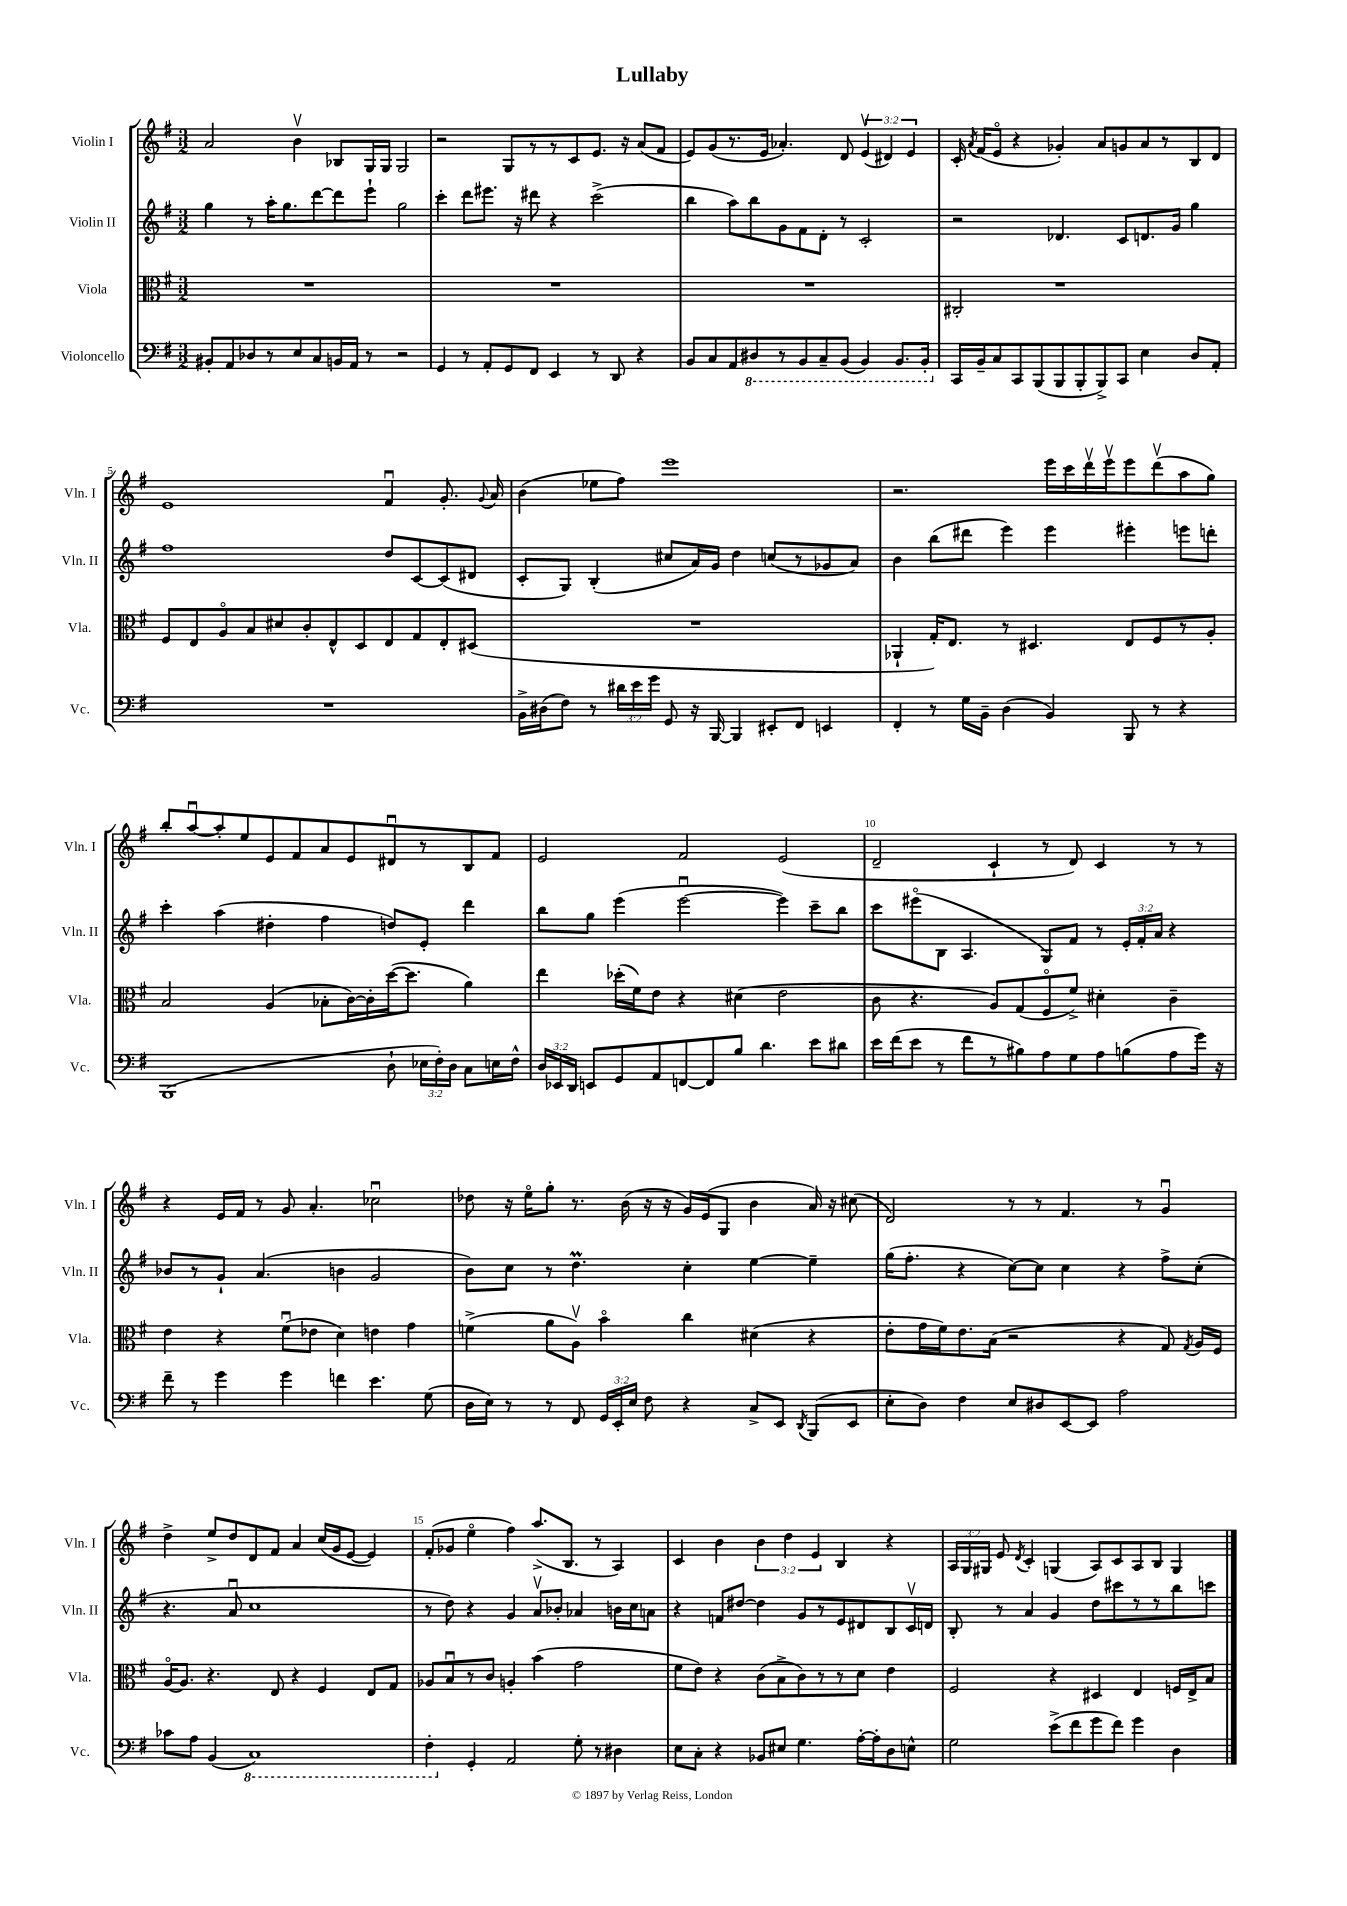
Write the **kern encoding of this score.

**kern	**kern	**kern	**kern
*part4	*part3	*part2	*part1
*staff4	*staff3	*staff2	*staff1
*I"Violoncello	*I"Viola	*I"Violin II	*I"Violin I
*I'Vc.	*I'Vla.	*I'Vln. II	*I'Vln. I
*clefF4	*clefC3	*clefG2	*clefG2
*k[f#]	*k[f#]	*k[f#]	*k[f#]
*M3/2	*M3/2	*M3/2	*M3/2
=1	=1	=1	=1
8BB#X'/L	1.r	4gg\	2a/
8AA/	.	.	.
8D-X/	.	8r	.
8r	.	16aa'\KL	.
.	.	8.gg\	.
8E/	.	.	4bv\
8C/	.	[8ddd\	.
16BBn/L	.	8ddd\]	8B-X/L
16AA/JJ	.	.	.
8r	.	8eee`\J	16G/L
.	.	.	16G/JJ
2r	.	2gg\	2G/
=2	=2	=2	=2
4GG/	1.r	4ccc'\	2r
8r	.	8ddd\L	.
8AA'/L	.	8.eee#X\J	.
8GG/	.	.	8G/L
.	.	16r	.
8FF#/J	.	8ddd#X\	8r
4EE/	.	4r	8r
.	.	.	8c/
8r	.	(2ccc^\	8.e/J
8DD/	.	.	.
.	.	.	16r
4r	.	.	(8a/L
.	.	.	8f#/J
=3	=3	=3	=3
8BB/L	1.r	4bb\	8e/L)
8C/	.	.	(8g/
8AA/	.	8aa\L)	8.r
*8ba	*	*	*
8DD#X/	.	8bb\	.
.	.	.	16e/Jk
8r	.	8g\	4.a-X'/)
8BBB/	.	8f#\	.
8CC~/	.	8d'\J	.
(8BBB/J	.	8r	8d/
4BBB/)	.	2c'/	(6ev/
.	.	.	6d#X/)
8.BBB/L	.	.	.
.	.	.	6e/
16BBB'/Jk	.	.	.
=4	=4	=4	=4
*X8ba	*	*	*
16CC/LL	2C#X'/	2r	16c'/
.	.	.	8qa/
16BB~/J	.	.	(16f#/KL
8C/	.	.	8e/J
8CC/	.	.	4r
(8BBB/	.	.	.
8BBB/	1r	4.d-X/	4g-X'/)
8BBB'/	.	.	.
8BBB^/)	.	.	8a/L
8CC/J	.	8c/L	8gn/
4E\	.	8.dn/	8a/
.	.	.	8r
.	.	16g/Jk	.
8D/L	.	4gg\	8B/
8AA'/J	.	.	8d/J
!!LO:LB:g=z
=5	=5	=5	=5
1.r	8F#/L	1ff#	1e
.	8E/	.	.
.	8A/	.	.
.	8B/	.	.
.	8d#X/	.	.
.	8c'/	.	.
.	8E^^/	.	.
.	8D/	.	.
.	8E/	8dd/L	4f#u/
.	8G/	[8c/	.
.	8E'/	(8c/]	8.g'/
.	(8D#X/J	8d#X/J	.
.	.	.	8qqg/
.	.	.	16a/
=6	=6	=6	=6
16BB^\LL	1.r	8c'/L	(4b\
(16D#X\J	.	.	.
8F#\J)	.	8G/J)	.
8r	.	(4B'/	8ee-X\L
24d#X\LL	.	.	8ff#\J)
24e\	.	.	.
24g\JJ	.	.	.
8GG/	.	8cc#X/L	1eee
16r	.	16a/L)	.
[16BBB/	.	16g/JJ	.
4BBB/]	.	4dd\	.
8EE#X'/L	.	(8ccn/L	.
8FF#/J	.	8r	.
4EEn/	.	8g-X/	.
.	.	8a/J)	.
=7	=7	=7	=7
4FF#'/	4AA-X`/	4b\	2.r
8r	16G'/KL)	(8bb\L	.
.	8.E/J	.	.
16G\LL	.	8ddd#X\J	.
16BB~\JJ	.	.	.
(4D\	8r	4eee\)	.
.	4.D#X/	.	.
4BB/)	.	4eee\	16eee\LL
.	.	.	16ccc\
.	.	.	16dddv\
.	.	.	16eeev\J
8BBB/	8E/L	4eee#X'\	8eee\
8r	8F#/	.	(8dddv\
4r	8r	8eeen\L	8aa\
.	8A'/J	8dddn'\J	8gg\J)
!!LO:LB:g=z
=8	=8	=8	=8
(1BBB	2B/	4ccc'\	8bb'/L
.	.	.	[8aau/
.	.	(4aa\	8aa'/]
.	.	.	8ee/
.	(4A/	4dd#X'\	8e/
.	.	.	8f#/
.	8B-X'\L	4ff#\	8a/
.	[16c\L)	.	8e/
.	16c'\]	.	.
8D`\	([16dd\J	8ddn/L)	8d#Xu/
.	8.dd\J]	.	.
24E-X\LL	.	8e'/J	8r
24F#'\)	.	.	.
24D\JJ	.	.	.
8C\L	4a\)	4ddd\	8B/
16En\L	.	.	8f#/J
16F#^^\JJ	.	.	.
=9	=9	=9	=9
24D/LL	4ee\	8bb\L	2e/
24EE-X/	.	.	.
24DD/JJ	.	.	.
8EEn/L	.	8gg\J	.
8GG/	(16dd-X'\LL	(4eee\	.
.	16f#\J)	.	.
8AA/	8e\J	.	.
[8FFn/	4r	[2eeeu\	2f#/
8FF/]	.	.	.
8B/J	(4d#X\	.	.
4.d\	.	.	.
.	2e\	4eee\])	(2e/
8e\L	.	8ccc~\L	.
8d#X\J	.	8bb\J	.
=10	=10	=10	=10
16e\LL	8c\	8ccc\L	2d~/
(16f#\J	.	.	.
8e\J	4.r	(8eee#X\	.
8r	.	8B\J	.
8f#\L	.	4.A/	.
8r	8A/L)	.	4c`/
8B#X\)	(8G/	.	.
8A\	8F#/	8G/L)	8r
8G\	8f#^/J)	8f#/J	8d/)
8A\	4d#X'\	8r	4c/
(8Bn\	.	24e'/LL	.
.	.	24f#'/	.
.	.	24a/JJ	.
8A\	4c~\	4r	8r
16g\Jk)	.	.	8r
16r	.	.	.
!!LO:LB:g=z
=11	=11	=11	=11
8f#~\	4e\	8b-X/L	4r
8r	.	8r	.
4g\	4r	8g`/J	16e/LL
.	.	.	16f#/JJ
.	.	(4.a/	8r
4g\	(8f#u\L	.	8g/
.	8e-X\J	.	4.a'/
4fn\	4d\)	4bn\	.
4.e\	4en\	2g/	2cc-Xu\
.	4g\	.	.
(8G\	.	.	.
=12	=12	=12	=12
16D\LL	(4fn^\	8b\L)	8dd-X\
16E\JJ)	.	.	.
8r	.	8cc\J	16r
.	.	.	16ee\KL
8r	8a\L	8r	8gg'\J
8FF#/	8Av\J)	4.ddM\	8.r
24GG/LL	4b\	.	.
24EE'/	.	.	.
.	.	.	(16b\
24E/JJ	.	.	.
8F#\	.	.	16r
.	.	.	16r
4r	4cc\	4cc'\	16g/LL)
.	.	.	(16e/J
.	.	.	8G/J
8C^/L	(4d#X\	[4ee\	4b\
8EE/J	.	.	.
8qDD/	.	.	.
(8BBB/L	4r	4ee~\]	16a/)
.	.	.	16r
8EE/J	.	.	(8cc#X\
=13	=13	=13	=13
8E'\L	8e'\L	(16gg\KL	2d/)
.	.	8.ff#'\J	.
8D\J)	16g\L	.	.
.	16f#\J)	.	.
4F#\	8.e\	4r	.
.	(16B\Jk	.	.
8E/L	2r	[8cc\L)	8r
8D#X/	.	8cc\J]	8r
[8EE/	.	4cc\	4.f#/
8EE/J]	.	.	.
2A\	4r	4r	.
.	.	.	8r
.	8G/)	8ff#^\L	4gu/
.	8qG/	.	.
.	16A/LL	(8cc'\J	.
.	16F#/JJ	.	.
!!LO:LB:g=z
=14	=14	=14	=14
8c-X\L	[16A/KL	4.r	4dd^\
.	8.A/J]	.	.
8A\J	.	.	.
(4BB/	4.r	.	8ee^/L
.	.	8au/	8dd/
*8ba	*	*	*
1CC)	.	1cc	8d/
.	8E/	.	8f#/J
.	4r	.	4a/
.	4F#/	.	(16cc/LL
.	.	.	16g/J
.	.	.	[8e/J
.	8E/L	.	4e/])
.	8G/J	.	.
=15	=15	=15	=15
4FF#'\	8A-X/L	8r	(8f#'/L
.	8Bu/	8dd\)	8g-X/J
*X8ba	*	*	*
4GG'/	8r	4r	4ee\
.	8c/J	.	.
2AA/	4An'/	4g/	4ff#\)
.	(4b\	8av/L	(8.aa^/L
.	.	8b-X'/J	.
.	.	.	8.B/J
8G'\	2g\	4a-X/	.
8r	.	.	8r
4D#X\	.	16bn\LL	4A/)
.	.	16cc\J	.
.	.	8an\J	.
=16	=16	=16	=16
8E\L	8f#\L	4r	4c/
8C'\J	8e\J)	.	.
4r	4r	8fn/L	4b\
.	.	[8dd#X/J	.
8BB-X/L	(8c\L	4dd#\]	6b\
8E#X/J	8B^\	.	.
.	.	.	6dd\
4.G\	8c\)	8g/L	.
.	.	.	6e/
.	8r	8r	.
.	8r	8e/	4B/
[16A'\LL	8d\J	8d#X/	.
16A'\J]	.	.	.
8D\	4e\	8B/	4r
8En^^\J	.	16cv/L	.
.	.	16dn/JJ	.
=17	=17	=17	=17
2G\	2F#/	8B'/	24A/LL
.	.	.	24G/
.	.	.	24G#X/JJ
.	.	8r	8e/
.	.	.	8qd/
.	.	4a/	4c'/
(8e^\L	4r	4g/	(4Gn/
8f#\	.	.	.
8g\	4D#X/	8dd\L	8A/L)
8f#\J)	.	8ccc#X\	8c/
4g\	4E/	8r	8A/
.	.	8r	8B/J
4D\	16Fn/LL	8bb\	4G/
.	16E^/J	.	.
.	8B/J	8cccn\J	.
==	==	==	==
*-	*-	*-	*-
